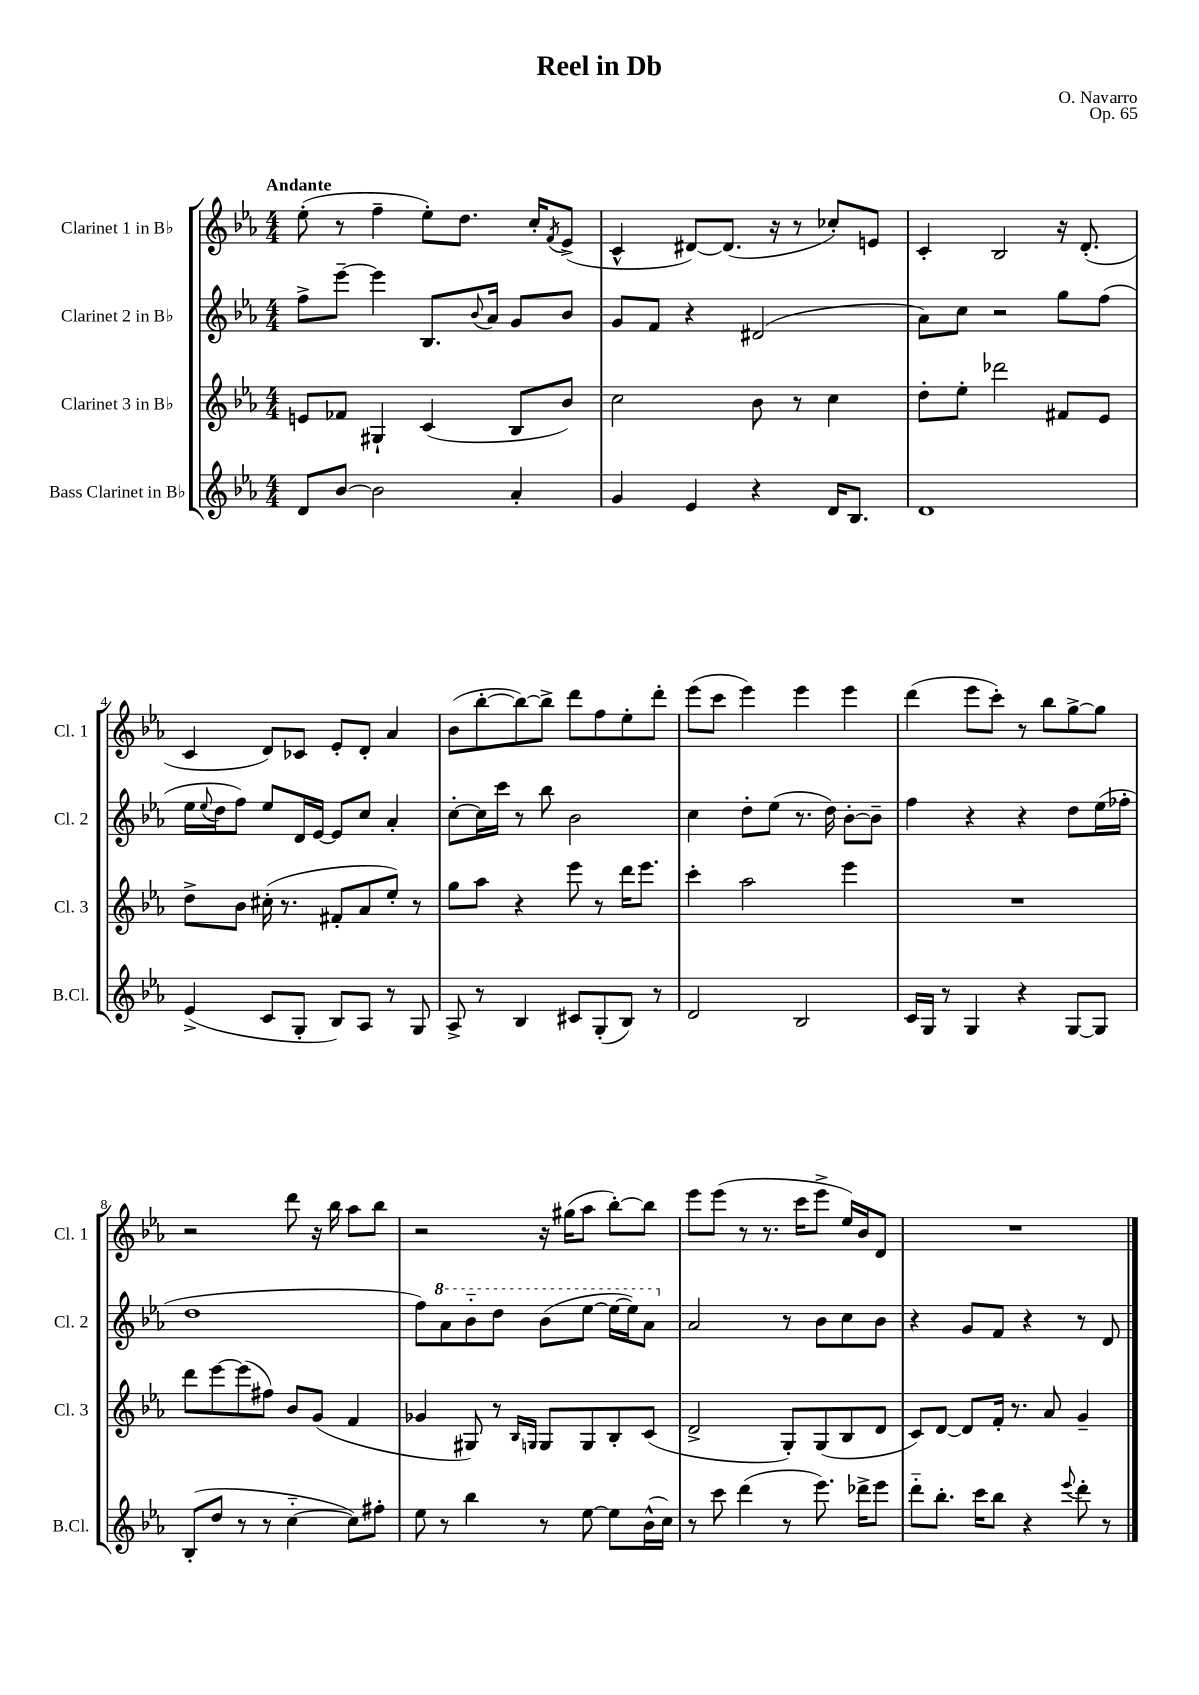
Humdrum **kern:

**kern	**kern	**kern	**kern
*staff4	*staff3	*staff2	*staff1
*clefG2	*clefG2	*clefG2	*clefG2
*k[b-e-a-]	*k[b-e-a-]	*k[b-e-a-]	*k[b-e-a-]
*M4/4	*M4/4	*M4/4	*M4/4
8d/L	8e/L	8ff^\L	(8ee-'\
[8b-/J	8f-/J	[8eee-~\J	8r
2b-\]	4G#`/	4eee-\]	4ff~\
.	(4c/	8.B-/L	8ee-'\L)
.	.	.	8.dd\J
.	.	8qqb-/	.
.	.	16a-/Jk	.
4a-'/	8B-/L	8g/L	.
.	.	.	16cc'/LK
.	.	.	8qf/
.	8b-/J)	8b-/J	(8e-^/J
=	=	=	=
4g/	2cc\	8g/L	4c^^/
.	.	8f/J	.
4e-/	.	4r	[8d#/L)
.	.	.	(8.d#/]J
4r	8b-\	(2d#/	.
.	.	.	16r
.	8r	.	8r
16d/LK	4cc\	.	8cc-'/L)
8.B-/J	.	.	.
.	.	.	8e/J
=	=	=	=
1d	8dd'\L	8a-\L)	4c'/
.	8ee-'\J	8cc\J	.
.	2ddd-\	2r	2B-/
.	8f#/L	8gg\L	16r
.	.	.	(8.d'/
.	8e-/J	(8ff\J	.
=	=	=	=
(4e-^/	8dd^\L	16ee-\LL	4c/
.	.	8qqee-/	.
.	.	16dd\J	.
.	8b-\J	8ff\J)	.
8c/L	(16cc#'\	8ee-/L	8d/L)
.	8.r	.	.
8G'/J	.	16d/L	8c-/J
.	.	[16e-/JJ	.
8B-/L)	8f#'/L	8e-/]L	8e-'/L
8A-/J	8a-/	8cc/J	8d'/J
8r	8ee-'/J)	4a-'/	4a-/
8G/	8r	.	.
=	=	=	=
8A-^/	8gg\L	[8cc'\L	(8b-\L
8r	8aa-\J	16cc\]L	[8bb-'\
.	.	16ccc\JJ	.
4B-/	4r	8r	8bb-\_)
.	.	8bb-\	8bb-^\]J
8c#/L	8eee-\	2b-\	8ddd\L
(8G'/	8r	.	8ff\
8B-/J)	16ddd\LK	.	8ee-'\
.	8.eee-\J	.	.
8r	.	.	8ddd'\J
=	=	=	=
2d/	4ccc'\	4cc\	(8eee-\L
.	.	.	8ccc\J
.	2aa-\	8dd'\L	4eee-\)
.	.	(8ee-\J	.
2B-/	.	8.r	4eee-\
.	.	16dd\)	.
.	4eee-\	[8b-'\L	4eee-\
.	.	8b-~\]J	.
=	=	=	=
16c/LL	1r	4ff\	(4ddd\
16G/JJ	.	.	.
8r	.	.	.
4G/	.	4r	8eee-\L
.	.	.	8ccc'\J)
4r	.	4r	8r
.	.	.	8bb-\L
[8G/L	.	8dd\L	[8gg^\
8G/]J	.	(16ee-\L	8gg\]J
.	.	16ff-'\JJ	.
=	=	=	=
(8B-'/L	8ddd\L	1dd	2r
8dd/J	[8eee-\	.	.
8r	(8eee-\]	.	.
8r	8ff#\J)	.	.
[4cc'~\	8b-/L	.	8ddd\
.	(8g/J	.	16r
.	.	.	16bb-\
8cc\]L)	4f/	.	8aa-\L
8ff#'\J	.	.	8bb-\J
=	=	=	=
8ee-\	4g-/	8ff\L)	2r
8r	.	8aa-\	.
4bb-\	8G#/)	8bb-'~\	.
.	8r	8ddd\J	.
.	16qqB-/LL	.	.
.	16qqG/JJ	.	.
8r	8G/L	(8bb-\L	16r
.	.	.	(16gg#\LK
[8ee-\	8G/	[8eee-\J	8aa-\J
8ee-\]L	8B-'/	16eee-\_LL	[8bb-'\L)
.	.	16eee-\]J)	.
(16b-^^\L	(8c/J	8aa-\J	8bb-\]J
16cc\JJ)	.	.	.
=	=	=	=
8r	2d^/	2a-/	8eee-\L
8ccc\	.	.	(8eee-\J
(4ddd\	.	.	8r
.	.	.	8.r
8r	8G'/L)	8r	.
.	.	.	16ccc\LK
8.eee-\)	(8G/	8b-\L	8eee-^\J
.	8B-/	8cc\	16ee-/LL)
16ddd-^\LK	.	.	16b-/J
8eee-\J	8d/J	8b-\J	8d/J
=	=	=	=
8ddd'~\L	8c/L)	4r	1r
8.bb-'\J	[8d/J	.	.
.	8d/]L	8g/L	.
16ccc\LK	.	.	.
8bb-\J	16f'/Jk	8f/J	.
.	8.r	.	.
4r	.	4r	.
.	8a-/	.	.
8qqeee-/	.	.	.
8ddd'\	4g~/	8r	.
8r	.	8d/	.
==	==	==	==
*-	*-	*-	*-
